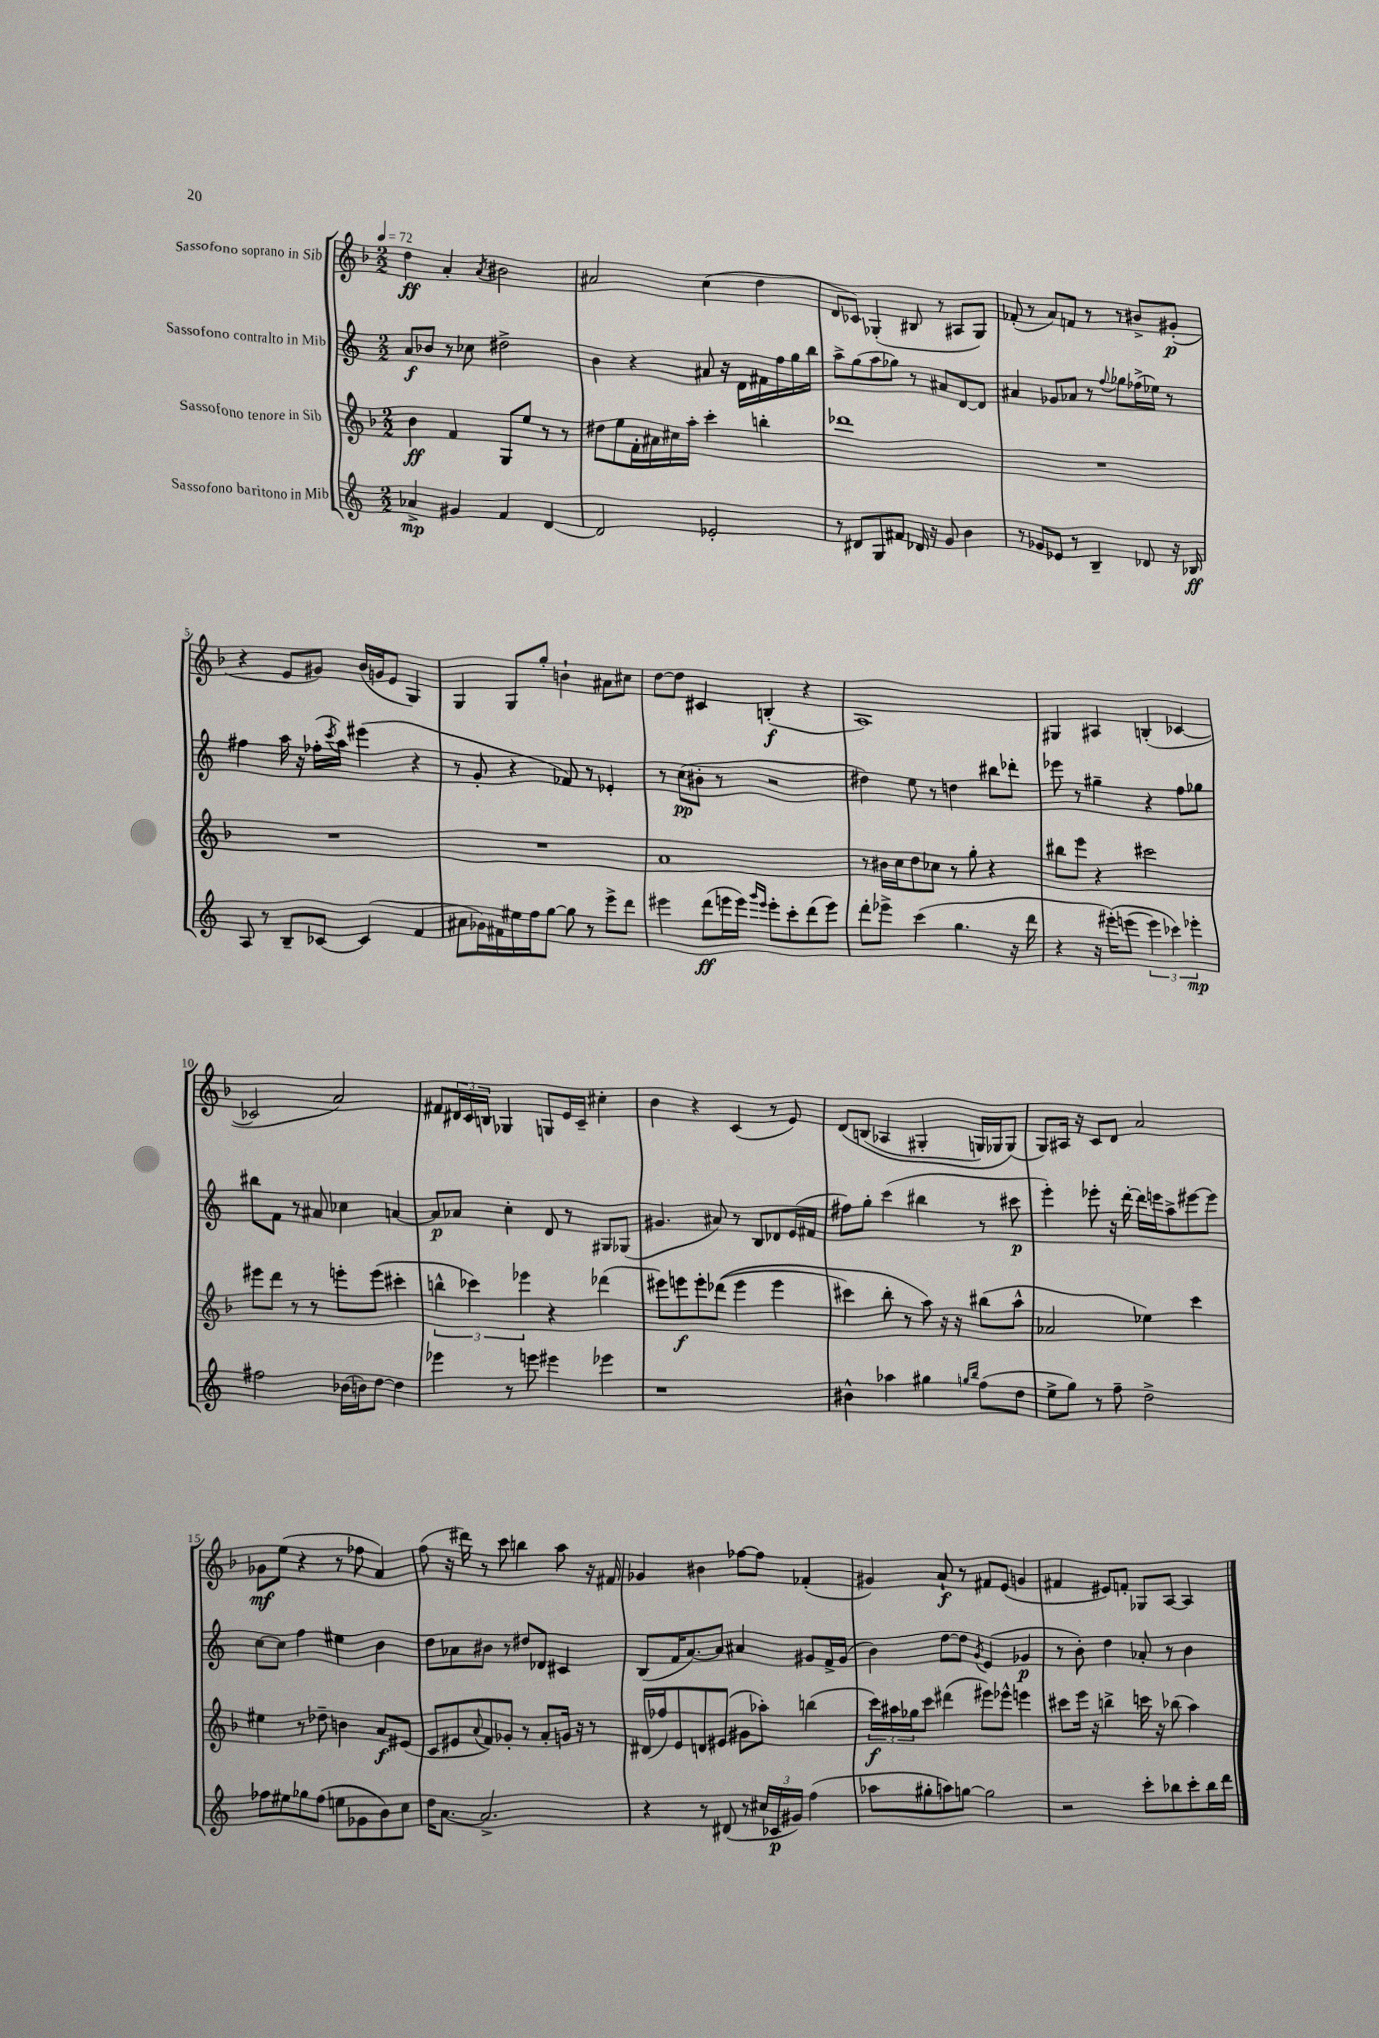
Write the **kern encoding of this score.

**kern	**kern	**kern	**kern
*staff4	*staff3	*staff2	*staff1
*clefG2	*clefG2	*clefG2	*clefG2
*k[]	*k[b-]	*k[]	*k[b-]
*M2/2	*M2/2	*M2/2	*M2/2
*MM72	*MM72	*MM72	*MM72
4a-^/	4b-\	8a/L	4dd\
.	.	8b-/J	.
4g#/	4f/	8r	4a'/
.	.	8cc-\	.
.	.	.	8qa/
4f/	8G/L	2dd#^\	2b#\
.	8ee/J	.	.
[4d/	8r	.	.
.	8r	.	.
=	=	=	=
2d/]	8dd#\L	4b\	2a#/
.	8ee\	.	.
.	16f'\L	4r	.
.	16a#\	.	.
.	16cc#\	.	.
.	16aa'\JJ	.	.
2e-'/	4ccc'\	8a#/	(4cc\
.	.	16r	.
.	.	16d\LL	.
.	4bb'\	16f#\	4dd\
.	.	16ff\	.
.	.	16gg\	.
.	.	16bb\JJ	.
=	=	=	=
8r	1ddd-	8aa^\L	8d/L
8d#/L	.	(8gg\	8c-/J)
8G/	.	8aa\	(4G-'/
8f#/J	.	8gg-\J)	.
16d-/	.	8r	8B#/
16r	.	.	.
8g/	.	8a#/L	8r
4b\	.	[8d/	8A#/L
.	.	8d/]J	8G-/J)
=	=	=	=
8r	1r	4a#/	(8f-'/
8g-/L	.	.	8r
8e-/J	.	8g-/L	8a/L)
8r	.	8a-/J	8f/J
4B~/	.	8r	8r
.	.	8qqff/	.
.	.	8gg-\L	8r
8d-/	.	(16ff-^\L	8b#^/L
.	.	16ee-\JJ)	.
16r	.	8r	(8g#'/J
16B-/	.	.	.
=	=	=	=
8A/	1r	4ff#\	4r
8r	.	.	.
8B~/L	.	16aa\	8e/L
.	.	16r	.
[8c-/J	.	(16ff-'\LL	8g#/J)
.	.	8qccc/	.
.	.	16aa\JJ)	.
(4c-/]	.	(4eee#\	(16b-/LL
.	.	.	16g/J
.	.	.	8e/J
4f/	.	4r	4G/)
=	=	=	=
8a#\L	1r	8r	4G/
16g-\L)	.	8g'/	.
16f#\	.	.	.
16ee#\	.	4r	8G/L
16ff\J	.	.	.
[8gg\J	.	.	8gg'/J
8gg\]	.	8f-/)	4b`\
8r	.	8r	.
8eee^\L	.	4e-'/	8a#\L
8ddd\J	.	.	8cc#\J
=	=	=	=
4eee#\	1a	8r	[8dd\L
.	.	(8cc\L	8dd\]J
(8ddd\L	.	8b#'\J	4c#/
16eee\L	.	8r	.
16eee\JJ)	.	.	.
16qqggg/LL	.	.	.
16qqeee/JJ	.	.	.
8eee'\L	.	2r	(4B'/
8ccc'\	.	.	.
(8ddd\	.	.	4r
8eee\J)	.	.	.
=	=	=	=
8ddd'\L	8r	4dd#\)	1A)
8eee-^\J	16b#\LL	.	.
.	16cc\J	.	.
(4ccc\	8dd\	8ee\	.
.	8cc-\J	8r	.
4.gg\	8r	4dd\	.
.	8gg'\	.	.
.	4r	8bb#\L	.
16r	.	8ddd-'\J	.
16ddd\	.	.	.
=	=	=	=
4r	8bb#\L	8eee-\	4G#/
.	8eee\J	8r	.
16r	4r	4gg#~\	4A#/
&(16eee#'\LK)	.	.	.
(8eee\J	.	.	.
6eee\)	2ccc#\	4r	(4B'/
6ccc-\&)	.	.	.
.	.	8ff\L	[4c-/
6eee-'\	.	.	.
.	.	8gg-\J	.
=	=	=	=
2ff#\	8eee#\L	8bb#\L	2c-/]
.	8ddd\J	8f\J	.
.	8r	8r	.
.	8r	8a#/	.
(16b-\LL	8eee'\L	4cc-\	2a/)
16b\J)	.	.	.
[8dd\J	(8eee\J	.	.
4dd\]	4ccc#'\	[4a/	.
=	=	=	=
4eee-\	6bb^^\	8a/]L	8f#/L
.	.	8a-/J	24d#/L
.	6ccc-\)	.	24c/
.	.	.	24B/JJ
8r	.	4cc'\	4G-/
.	6eee-\	.	.
8eee\	.	.	.
4eee#\	4r	8d/	8G/L
.	.	8r	16e/L
.	.	.	16c~/JJ
4eee-\	(4ddd-\	8G#/L	4cc#'\
.	.	(8G-/J	.
=	=	=	=
1r	8eee#\L)	4.g#/	4b-\
.	8eee\	.	.
.	8eee'\	.	4r
.	&((8ddd-\J	8a#/)	.
.	4eee\	8r	(4c/
.	.	8B/L	.
.	4eee\	8d-/	8r
.	.	(16e/L	8e/)
.	.	16f#/JJ	.
=	=	=	=
4b#^^\	4ccc#\)	8ff#\L)	&(8d/L
.	.	8gg'\J	(8B/J
4aa-\	8bb-'\	(4ccc\	4A-/
.	8r	.	.
4gg#\	8aa\&)	4bb#\	4G#'/
.	16r	.	.
.	16r	.	.
16qqgg/LL	.	.	.
16qqbb/JJ	.	.	.
(8ff\L	(8bb#\L	8r	16G/LL)
.	.	.	16G-/J
8dd\J	8aa^^\J	8ccc#\	(8G-/J&)
=	=	=	=
8ee^\L	2a-/	4eee'\)	8G/L)
8gg\J)	.	.	16A#/Jk
.	.	.	16r
8r	.	8eee-'\	8c/L
8ff~\	.	16r	8d/J
.	.	[16ddd'\	.
2dd^\	4ee-\)	16ddd\]LL	2a/
.	.	16eee\J	.
.	.	8aa^\	.
.	4ccc\	[8eee#\	.
.	.	8eee#\]J	.
=	=	=	=
8ff-\L	4ee#\	[8cc\L	8g-\L
8ee#\	.	8cc\]J	(8ee\J
8gg-\	8r	4ff\	4r
(8ff-\J	8dd-~\	.	.
8ee\L	4b\	4ee#\	8r
8g-\	.	.	8ff-\
8b\)	8a/L	4b\	4a/)
8cc\J	(8e#/J	.	.
=	=	=	=
16dd\LK	8c/L	8dd\L	(8ff\
[8.a\J	.	.	.
.	8e#/	8a-\	16r
.	.	.	16ddd#\)
.	8qqa/	.	.
2.a^/]	8f/)	8b#\J	8r
.	8g-'/J	8r	8ccc\
.	8r	8dd#/L	4bb\
.	8a'/L	8d-/J	.
.	16g/Jk	4c#/	8aa\
.	16r	.	.
.	8r	.	16r
.	.	.	16f#/
=	=	=	=
4r	(16d#/LL	(8B/L	4g-/
.	16ff-/J)	.	.
.	8e/	16f/K	.
.	.	[8.a/)	.
8r	8d/	.	4b#\
(8d#/	(8e#/J	8a/]J	.
8r	8g#\L	4a#/	[8ff-\L
24cc#/LL	8aa-'\J)	.	8ff-\]J
24c-/	.	.	.
24g#/JJ)	.	.	.
(4ff\	(4bb\	8g#/L	(4f-'/
.	.	16f^/L	.
.	.	(16g#/JJ	.
=	=	=	=
8aa-\L	24ccc\LL)	4b\)	4g#/)
.	24aa#\	.	.
.	24gg-\J	.	.
8gg#'\	8ccc\J	.	.
8aa\)	(4ddd#\	[8dd\L	8a`/
[8gg\J	.	8dd\]J	8r
.	.	8qg/	.
2gg\]	8eee#\L)	(4e/	8f#/L
.	8eee-^^\J	.	(8e/J
.	4eee\	4g-/	4g/
=	=	=	=
2r	8ccc#\L	8r	4f#/
.	16eee\Jk	8b'\)	.
.	16r	.	.
.	4bb^\	4dd\	8e#/L)
.	.	.	8f'/J
8ccc'\L	16ccc\	8a-'/	8G-/L
.	16r	.	.
8bb-\	(8bb-\	8r	[8A/J
8ccc'\	4aa\)	4b\	4A/]
16bb-\L	.	.	.
16ddd\JJ	.	.	.
==	==	==	==
*-	*-	*-	*-
